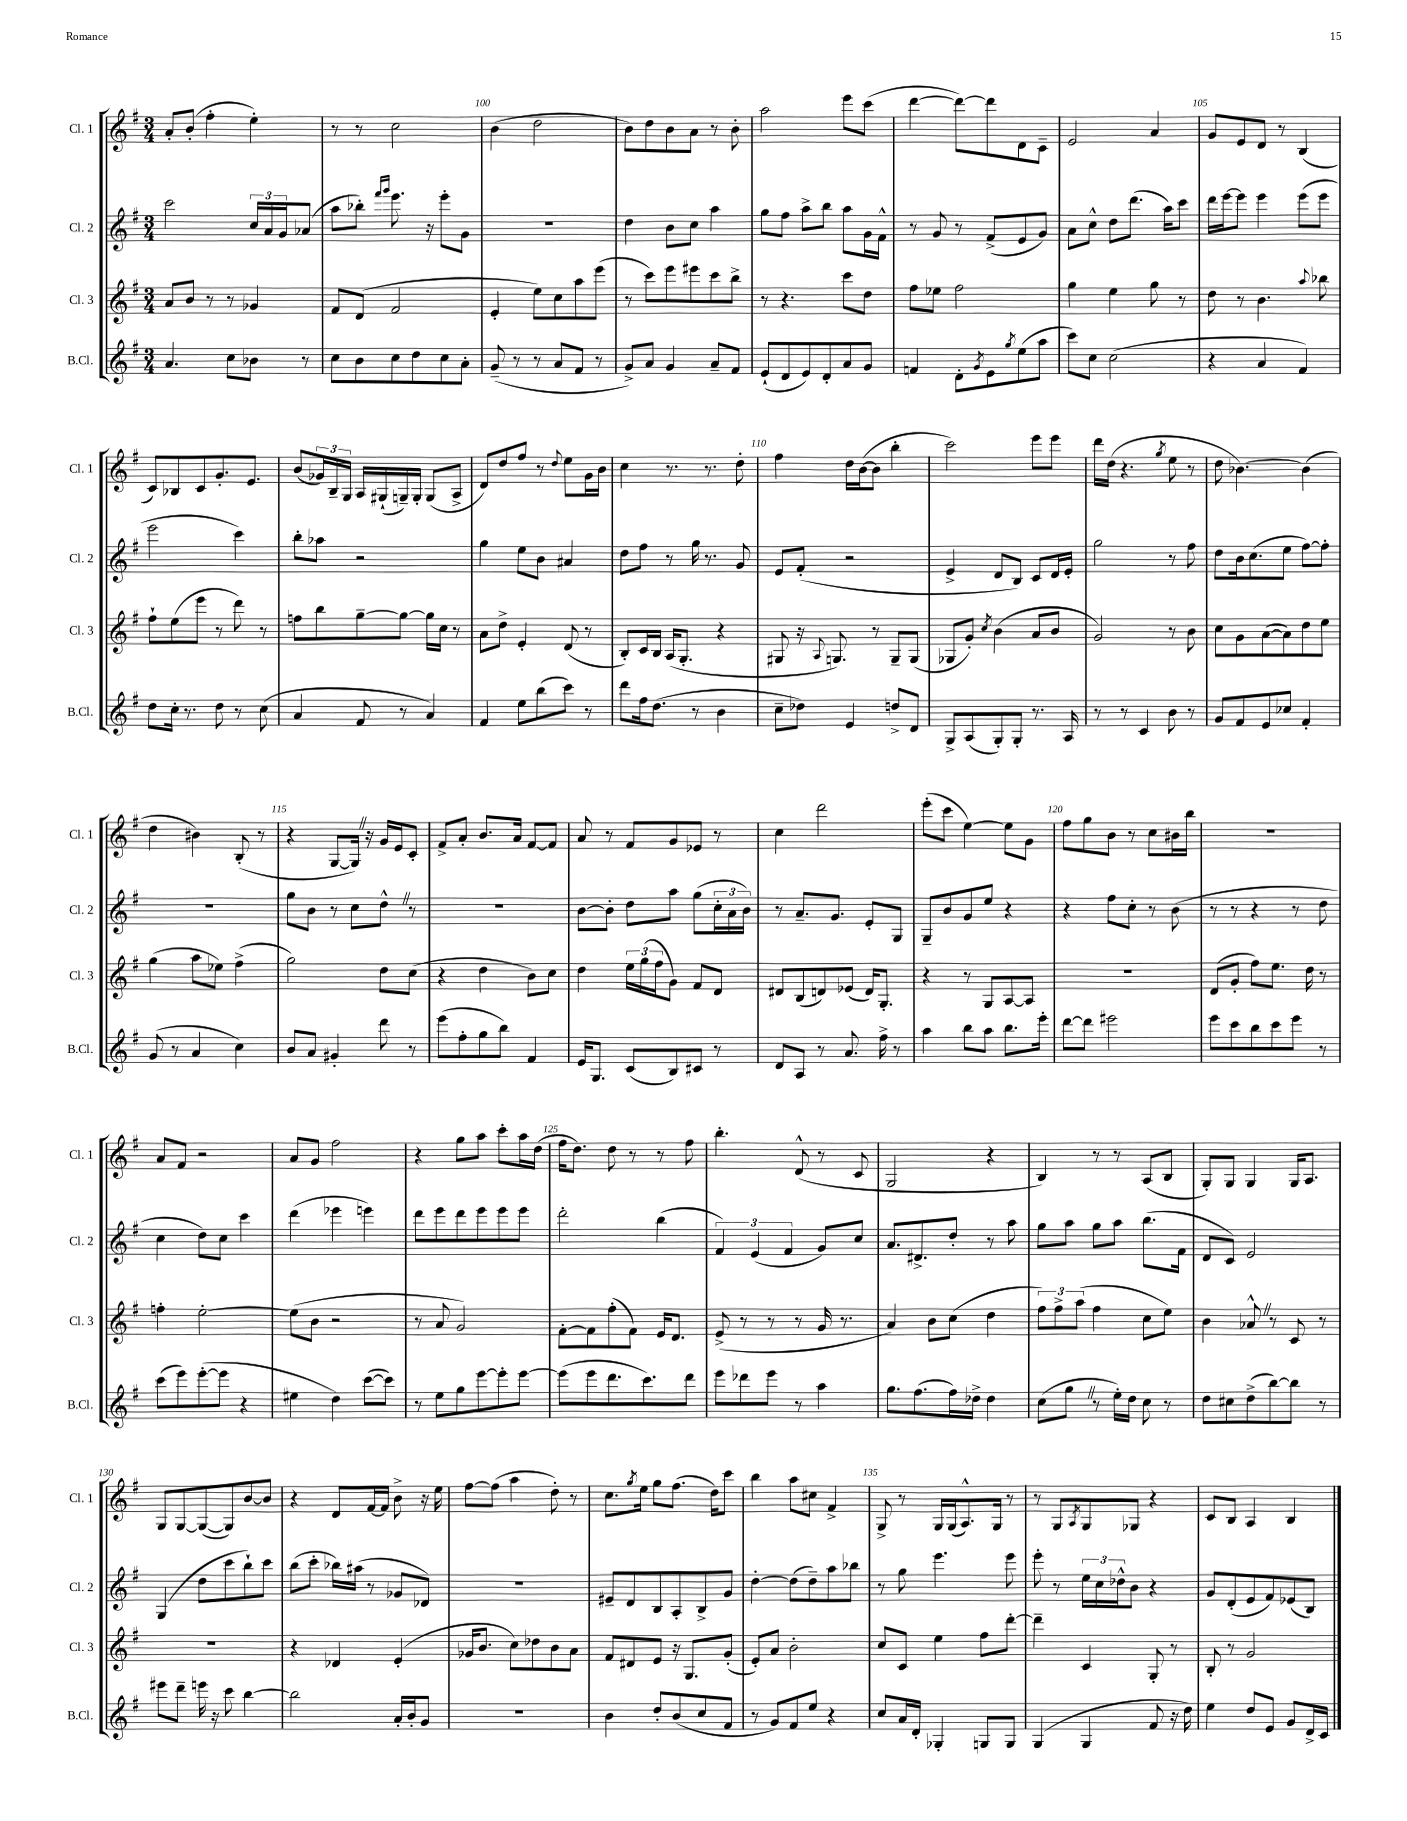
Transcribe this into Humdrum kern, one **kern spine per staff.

**kern	**kern	**kern	**kern
*part4	*part3	*part2	*part1
*staff4	*staff3	*staff2	*staff1
*I"B.Cl.	*I"Cl. 3	*I"Cl. 2	*I"Cl. 1
*I'B.Cl.	*I'Cl. 3	*I'Cl. 2	*I'Cl. 1
*clefG2	*clefG2	*clefG2	*clefG2
*k[f#]	*k[f#]	*k[f#]	*k[f#]
*M3/4	*M3/4	*M3/4	*M3/4
=98	=98	=98	=98
4.a/	8a/L	2ccc\	8a'/L
.	8b/J	.	(8b'/J
.	8r	.	4ff#'\
8cc\L	8r	.	.
8b-X\J	4g-X/	24cc/LL	4ee'\)
.	.	24a/	.
.	.	24g/J	.
8r	.	(8a-X/J	.
=99	=99	=99	=99
8cc\L	8f#/L	8aa\L	8r
8b\	(8d/J	8bb-X'\J)	8r
.	.	16qqfff#/LL	.
.	.	16qqggg/JJ	.
8cc\	2f#/	8.eee\	2cc\
8dd\	.	.	.
.	.	16r	.
8cc\	.	8eee'\L	.
8a'\J	.	8g\J	.
=100	=100	=100	=100
(8g~/	4e'/	2.r	(4b\
8r	.	.	.
8r	8ee\L)	.	2dd\
8a/L	8cc\	.	.
8f#/J	8aa\	.	.
8r	(8eee\J	.	.
=101	=101	=101	=101
8g^/L)	8r	4dd\	8b\L)
8a/J	8ccc\L)	.	8dd\
4g/	8eee\	8b\L	8b\
.	8eee#X\	8cc\J	8a\J
8a~/L	8ccc\	4aa\	8r
8f#/J	8bb^\J	.	8b'\
=102	=102	=102	=102
(8e`/L	8r	8gg\L	2aa\
8d/	4.r	8ff#\J	.
8e/)	.	8aa^\L	.
8d'/	.	8bb\J	.
8a/	8ccc\L	8aa\L	8eee\L
8g/J	8dd\J	16g\L	(8ccc\J
.	.	16f#^^\JJ	.
=103	=103	=103	=103
4fn/	8ff#\L	8r	[4ddd\
.	8ee-X\J	8g/	.
8d'\L	2ff#\	8r	8ddd\L_)
8qg/	.	.	.
8e\	.	(8f#^/L	8ddd\]
8qgg/	.	.	.
(8ee\	.	8e/	8d\
8aa\J	.	8g/J)	8c~\J
=104	=104	=104	=104
8ccc\L)	4gg\	8a\L	2e/
8cc\J	.	8cc^^\J	.
(2cc\	4ee\	8dd\L	.
.	.	(8.ddd\J	.
.	8gg\	.	4a/
.	.	16aa\KL)	.
.	8r	8ccc\J	.
=105	=105	=105	=105
4r	8dd\	16ddd\LL	8g/L
.	.	[16eee\J	.
.	8r	8eee\J]	8e/
4a/	4.b\	4eee\	8d/J
.	.	.	8r
4f#/)	.	(8eee\L	(4B/
.	8qqaa/	.	.
.	8bb-X\	8eee\J	.
!!LO:LB:g=z
=106	=106	=106	=106
8dd\L	8ff#`\L	2eee\	8c/L)
16cc'\Jk	(8ee\	.	8B-X/
8.r	.	.	.
.	8eee\J	.	8c/
8dd\	8r	.	8.g'/
8r	8ddd\)	4ccc\)	.
.	.	.	8.e/J
(8cc\	8r	.	.
=107	=107	=107	=107
4a/	8ffn\L	8bb'\L	(8b/L
.	8bb\	8aa-X\J	24g-X/L)
.	.	.	24B~/
.	.	.	24G/JJ
8f#/	[8gg~\	2r	16A/LL
.	.	.	(16G#X`/
8r	8gg\J_	.	16Gn~/)
.	.	.	16G'/JJ
4a/)	16gg\LL]	.	(8G/L
.	16cc\JJ	.	.
.	8r	.	8A^/J
=108	=108	=108	=108
4f#/	8a\L	4gg\	8d/L)
.	8dd^\J	.	8dd/
8ee\L	4e'/	8ee\L	8ff#/J
(8bb\	.	8b\J	8r
.	.	.	8qqdd/
8ccc\J)	(8d/	4a#X/	8ee\L
8r	8r	.	16g\L
.	.	.	16b\JJ
=109	=109	=109	=109
8ddd\L	8B'/L)	8dd\L	4cc\
16ff#\k	16c/L	8ff#\J	.
(8.dd\J	16B/JJ	.	.
.	(16A/KL	8r	8.r
.	8.G'/J	.	.
8r	.	16gg\	.
.	.	8.r	8.r
4b\	4r	.	.
.	.	8g/	8dd'\
=110	=110	=110	=110
8cc~\L	8G#X/	8e/L	4ff#\
8dd-X\J)	16r	(8f#'/J	.
.	8qqA/	.	.
.	8.Gn/)	.	.
4e/	.	2r	16dd\LL
.	.	.	([16b\J
.	8r	.	8b\J]
8ddn^/L	8G~/L	.	4bb'\
8d/J	(8G/J	.	.
=111	=111	=111	=111
8G^/L	8G-X/L	4e^/	2ccc\)
(8A/	8g'/J)	.	.
.	8qcc/	.	.
8G'/)	(4b\	8d/L	.
8G'/J	.	8B/J)	.
8.r	8a/L	8c/L	8eee\L
.	8b/J	16d/L	8eee\J
16A/	.	16e'/JJ	.
=112	=112	=112	=112
8r	2g/)	2gg\	16ddd\LL
.	.	.	(16dd\JJ
8r	.	.	4.r
4c/	.	.	.
.	.	.	8qgg/
8b\	8r	8r	8ee\
8r	8b\	8ff#\	8r
=113	=113	=113	=113
8g/L	8cc\L	8dd\L	8dd\
8f#/	8g\	16b\k	[4.b-X\)
.	.	(8.cc\	.
8e/	([8a\	.	.
8cc-X/J	8a\])	8ee\J	.
4f#'/	8dd\	[8ff#\L)	(4b-\]
.	8ee\J	8ff#'\J]	.
!!LO:LB:g=z
=114	=114	=114	=114
(8g/	(4gg\	2.r	4dd\
8r	.	.	.
4a/	8aa\L	.	4b#X\)
.	8ee-X\J)	.	.
4cc\)	(4ff#^\	.	(8B'/
.	.	.	8r
=115	=115	=115	=115
8b/L	2gg\)	8gg\L	4r
8a/J	.	8b\J	.
4g#X'/	.	8r	[8G/L
.	.	8cc\L	16GZ/Jk])
.	.	.	16r
8ddd\	8dd\L	8dd^^Z\J	16g/LL
.	.	.	16e/J
8r	(8cc\J	8r	8c'/J
=116	=116	=116	=116
(8eee\L	4r	2.r	8f#^/L
8ff#'\	.	.	8a'/J
8gg\	4dd\	.	8.b/L
8bb\J)	.	.	.
.	.	.	16a/Jk
4f#/	8b\L)	.	[8f#/L
.	8cc\J	.	8f#/J]
=117	=117	=117	=117
16e/KL	4dd\	[8b\L	8a/
8.G/J	.	.	.
.	.	8b'\J]	8r
(8c/L	24ee\LL	8dd\L	8f#/L
.	(24gg\	.	.
.	24ff#\J	.	.
8B/)	8g\J)	8aa\J	8g/
8c#X/J	8f#/L	(8gg\L	8e-X/J
8r	8d/J	24cc'\L	8r
.	.	24a\	.
.	.	24b\JJ)	.
=118	=118	=118	=118
8d/L	8d#X/L	8r	4cc\
8A/J	(8B/	8.a~/L	.
8r	8dn/)	.	2ddd\
.	.	8.g/J	.
8.a/	(8e-X/J	.	.
.	16d/KL)	8e'/L	.
16ff#^\	8.G'/J	.	.
8r	.	8G/J	.
=119	=119	=119	=119
4aa\	4r	8G~/L	(8eee'\L
.	.	8b/	8ccc\J
8bb\L	8r	8g/	[4ee\)
8aa\J	8G/L	8ee/J	.
8.bb\L	[8A/	4r	8ee\L]
.	8A/J]	.	8g\J
16eee'\Jk	.	.	.
=120	=120	=120	=120
[8ddd\L	2.r	4r	8ff#\L
8ddd\J]	.	.	8gg\
2eee#X\	.	8ff#\L	8b\J
.	.	8cc'\J	8r
.	.	8r	8cc\L
.	.	(8b\	16b#X\L
.	.	.	16bb\JJ
=121	=121	=121	=121
8eee\L	(8d/L	8r	2.r
8ccc\	8g'/J	8r	.
8bb\	8ff#\L)	4r	.
8ccc\	8.ee\J	.	.
8eee\J	.	8r	.
.	16dd\	.	.
8r	8r	8dd\	.
!!LO:LB:g=z
=122	=122	=122	=122
(8ccc\L	4ffn'\	4cc\	8a/L
8eee\)	.	.	8f#/J
([8eee'\	[2ee'\	8dd\L)	2r
8eee\J]	.	8cc\J	.
4r	.	4ccc\	.
=123	=123	=123	=123
4ee#X\	(8ee\L]	(4ddd\	8a/L
.	8b\J	.	8g/J
4dd\)	2r	4eee-X\	2ff#\
([8ccc\L	.	4eeen\)	.
8ccc\J])	.	.	.
=124	=124	=124	=124
8r	8r	8ddd\L	4r
8ee\L	8a/	8eee\	.
8gg\	2g/)	8ddd\	8gg\L
[8eee\	.	8eee\	8aa\J
8eee'\]	.	8eee\	8ccc'\L
[8eee\J	.	8eee\J	16aa\L
.	.	.	(16dd\JJ
=125	=125	=125	=125
(8eee\L]	[8f#'\L	2ddd'\	16ff#\KL
.	.	.	8.dd\J)
8eee\	8f#\]	.	.
8.ddd\	(8ff#'\	.	8dd\
.	8f#\J)	.	8r
8.ccc\)	.	.	.
.	16e/KL	(4bb\	8r
.	8.d/J	.	.
8ddd\J	.	.	8ff#\
=126	=126	=126	=126
8eee\L	(8e^/	6f#/)	4.bb'\
8ddd-X\	8r	.	.
.	.	(6e/	.
8eee\J	8r	.	.
.	.	6f#/	.
8r	8r	.	(8d^^/
4aa\	16g/	8g/L)	8r
.	8.r	.	.
.	.	8cc/J	8c/
=127	=127	=127	=127
8.gg\L	4a/)	8.a/L	2G/
(8.ff#\	.	8.d#X^/	.
.	8b\L	.	.
16ff#\L)	(8cc\J	8dd'/J	.
16dd-X^\JJ	.	.	.
4dd-\	4dd\	8r	4r
.	.	8aa\	.
=128	=128	=128	=128
(8cc\L	12ff#\L)	8gg\L	4B/)
.	12ff#^\	.	.
8ggZ\J	.	8aa\J	.
.	(12aa\J	.	.
8r	4ff#\	8gg\L	8r
16ee'\LL)	.	8aa\J	8r
16dd\JJ	.	.	.
8cc\	8cc\L	(8.bb\L	(8A/L
8r	8ee\J)	.	8B/J
.	.	16f#\Jk	.
=129	=129	=129	=129
8dd\L	4b\	8d/L	8G'/L)
8cc#X\	.	8c/J)	8G/J
(8dd^\	8a-X^^Z/	2e/	4G/
[8bb\)	8r	.	.
8bb\J]	8c/	.	16G/KL
.	.	.	8.A/J
8r	8r	.	.
!!LO:LB:g=z
=130	=130	=130	=130
8eee#X\L	2.r	(4G/	8G/L
8ddd~\J	.	.	[8G/
16eeen\	.	8dd\L	(8G/_
16r	.	.	.
8ccc\	.	8ccc\	8G/])
[4bb\	.	8bb`\)	[8b/
.	.	8ccc\J	8b/J]
=131	=131	=131	=131
2bb\]	4r	(8bb\L	4r
.	.	8ccc'\J	.
.	4d-X/	16bb-X\LL)	8d/L
.	.	(16aa#X\JJ	.
.	.	8r	[16f#/L
.	.	.	16f#/JJ]
16a'/LL	(4e'/	8g-X/L	8b^\
16b'/J	.	.	.
8g/J	.	8d-X/J)	16r
.	.	.	16ee\
=132	=132	=132	=132
2.r	16g-X/KL	2.r	[8ff#\L
.	8.b/J	.	.
.	.	.	(8ff#\J]
.	8cc\L)	.	4aa\
.	8dd-X\	.	.
.	8b\	.	8dd'\)
.	8a\J	.	8r
=133	=133	=133	=133
4b\	8f#/L	8e#X~/L	8.cc\L
.	8d#X/	8d/	.
.	.	.	8qgg/
.	.	.	16ee\Jk
8dd'/L	8e/J	8B/	8gg\L
(8b/	16r	8A'/	(8.ff#\J
.	8.G/L	.	.
8cc/	.	8B^/	.
.	.	.	16dd\KL)
8f#/J	(8g'/J	8g/J	8ccc\J
=134	=134	=134	=134
8r	8e'/L)	[4dd'\	4bb\
8g/L)	8a/J	.	.
8f#/	2b'\	(8dd\L]	8aa\L
8ee/J	.	8dd~\)	8cc#X\J
4r	.	8aa\	4f#^/
.	.	8bb-X\J	.
=135	=135	=135	=135
8cc/L	8cc/L	8r	8G^/
16a/L	8c/J	8gg\	8r
16d'/JJ	.	.	.
4G-X'/	4ee\	4.eee\	16G/LL
.	.	.	(16G/J
.	.	.	8.A^^/)
8Gn/L	8ff#\L	.	.
.	.	.	16G/Jk
8G/J	[8ddd'\J	8eee\	8r
=136	=136	=136	=136
(4G/	4ddd~\]	8eee'\	8r
.	.	8r	8G/L
.	.	.	8qA/
4G/	4c/	24ee\LL	8G/
.	.	24cc\	.
.	.	24dd-X^^\J	.
.	.	8b\J	8G-X/J
8f#/	8G'/	4r	4r
16r	8r	.	.
16dd\)	.	.	.
=137	=137	=137	=137
4ee\	8B'/	8g/L	8c/L
.	8r	(8d'/	8B/J
8dd/L	2g/	8e/	4A/
8e/J	.	8f#/)	.
8g/L	.	(8e-X/	4B/
16d^/L	.	8B/J)	.
16c/JJ	.	.	.
==	==	==	==
*-	*-	*-	*-
